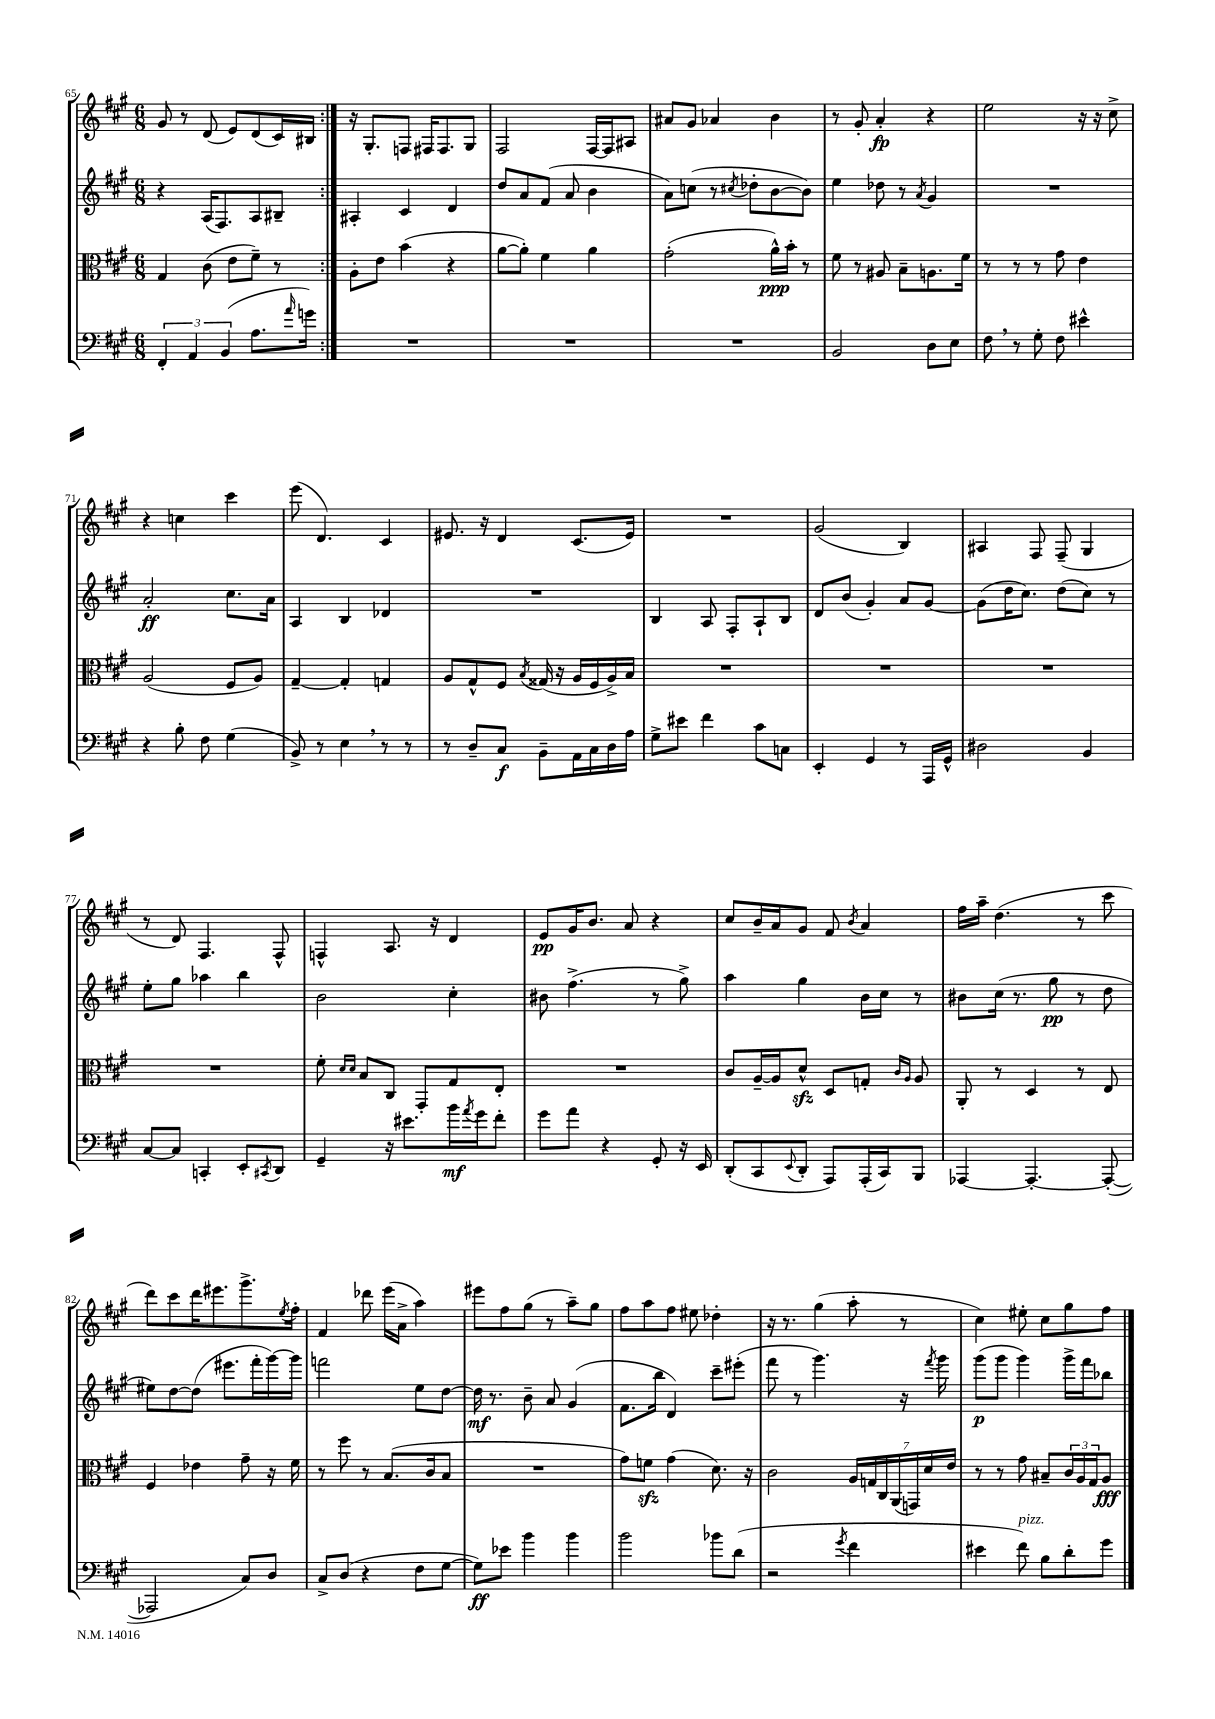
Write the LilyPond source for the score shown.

<<
\new StaffGroup <<
\new Staff = "s0" {
    \clef treble \key a \major \numericTimeSignature \time 6/8
    \repeat volta 2 { gis'8 r8 d'8( e'8) d'8( cis'16) bis16 | }
    r16 gis8.-. f8 fis16 fis8. gis8 |
    fis2 fis16~ fis16 ais8 |
    ais'8 gis'8 aes'4 b'4 |
    r8 gis'8-. a'4-.\fp r4 |
    e''2 r16 r16 cis''8-> |
    r4 c''4 cis'''4 |
    e'''8( d'4.) cis'4 |
    eis'8. r16 d'4 cis'8.( eis'16) |
    R2. |
    gis'2( b4) |
    ais4 fis8 fis8--( gis4 |
    r8 d'8) fis4. fis8-^ |
    f4-^ a8. r16 d'4 |
    e'8\pp gis'16 b'8. a'8 r4 |
    cis''8 b'16-- a'16 gis'8 fis'8 \acciaccatura { b'8 } a'4 |
    fis''16 a''16-- d''4.( r8 cis'''8 |
    d'''8) cis'''8 d'''16 eis'''8. gis'''8.-> \acciaccatura { e''8 } fis''16-. |
    fis'4 des'''8 e'''16( a'16-> a''4) |
    eis'''8 fis''8 gis''8( r8 a''8--) gis''8 |
    fis''8 a''8 fis''8 eis''8 des''4-. |
    r16 r8. gis''4( a''8-. r8 |
    cis''4) eis''8-. cis''8 gis''8 fis''8 \bar "|." |
}
\new Staff = "s1" {
    \clef treble \key a \major \numericTimeSignature \time 6/8
    \repeat volta 2 { r4 a16( fis8.) a8 bis8-- | }
    ais4-. cis'4 d'4 |
    d''8 a'8 fis'8( a'8 b'4 |
    a'8) c''8( r8 \acciaccatura { cis''8 } des''8-. b'8~ b'8) |
    e''4 des''8 r8 \acciaccatura { a'8 } gis'4 |
    R2. |
    a'2-.\ff cis''8. a'16 |
    a4 b4 des'4 |
    R2. |
    b4 a8 fis8-. a8-! b8 |
    d'8 b'8( gis'4-.) a'8 gis'8~ |
    gis'8( d''16 cis''8.) d''8( cis''8) r8 |
    e''8-. gis''8 aes''4 b''4 |
    b'2 cis''4-. |
    bis'8 fis''4.->( r8 gis''8->) |
    a''4 gis''4 b'16 cis''16 r8 |
    bis'8 cis''16( r8. gis''8\pp r8 d''8 |
    eis''8) d''8~ d''8( eis'''8. fis'''16-. gis'''16~) gis'''16 |
    f'''2 e''8 d''8~ |
    d''16\mf r8. b'8-- a'8 gis'4( |
    fis'8. b''16 d'4) cis'''8-- eis'''8-.( |
    fis'''8 r8 gis'''4.) r16 \acciaccatura { fis'''8 } gis'''16 |
    gis'''8\p( gis'''8 gis'''4) gis'''16-> fis'''16 bes''8 \bar "|." |
}
\new Staff = "s2" {
    \clef alto \key a \major \numericTimeSignature \time 6/8
    \repeat volta 2 { gis4 cis'8( e'8 fis'8--) r8 | }
    a8-. e'8 b'4( r4 |
    a'8~ a'8-.) fis'4 a'4 |
    gis'2-.( a'16-^\ppp) b'16-. r8 |
    fis'8 r8 ais8 b8-- a8. fis'16 |
    r8 r8 r8 gis'8 e'4 |
    a2( fis8 a8) |
    gis4~-- gis4-. g4 |
    a8 gis8-^ fis8 \acciaccatura { b8 } gisis16( r16 a16 fis16 a16->) b16 |
    R2. |
    R2. |
    R2. |
    R2. |
    fis'8-. \grace { d'16 d'16 } b8 cis8 gis,8-. gis8 e8-. |
    R2. |
    cis'8 a16~-- a16 d'8-^\sfz d8 g8-. \grace { cis'16 a16 } a8 |
    a,8-. r8 d4 r8 e8 |
    fis4 ees'4 gis'8-- r16 fis'16 |
    r8 fis''8 r8 b8.( cis'16 b8 |
    R2. |
    gis'8) f'8\sfz gis'4( d'8.) r16 |
    cis'2 \tuplet 7/4 { a16 g16 cis16 a,16( g,16) d'16 e'16 } |
    r8 r8 gis'8 bis8-- \tuplet 3/2 { cis'16 a16 gis16 } a8\fff \bar "|." |
}
\new Staff = "s3" {
    \clef bass \key a \major \numericTimeSignature \time 6/8
    \repeat volta 2 { \tuplet 3/2 { fis,4-. a,4 b,4( } a8. \grace { a'16 } g'16) | }
    R2. |
    R2. |
    R2. |
    b,2 d8 e8 |
    fis8 \breathe r8 gis8-. fis8 eis'4-^ |
    r4 b8-. fis8 gis4( |
    b,8->) r8 e4 \breathe r8 r8 |
    r8 d8-- cis8\f b,8-- a,16 cis16 d16 a16 |
    gis8-> eis'8 fis'4 cis'8 c8 |
    e,4-. gis,4 r8 a,,16 gis,16-^ |
    dis2 b,4 |
    cis8~ cis8 c,4-. e,8-. \acciaccatura { cis,8 } d,8 |
    gis,4-- r16 eis'8. b'16\mf \acciaccatura { a'8 } gis'16 fis'8-. |
    gis'8 a'8 r4 gis,8-. r16 e,16 |
    d,8-.( cis,8 \appoggiatura { e,8 } d,8-. a,,8) a,,16-.( cis,16) b,,8 |
    aes,,4~ aes,,4.~-. aes,,8~-.( |
    aes,,2 cis8) d8 |
    cis8-> d8( r4 fis8 gis8~ |
    gis8\ff) ees'8 b'4 b'4 |
    b'2 bes'8 d'8( |
    r2 \acciaccatura { gis'8 } fis'4 |
    eis'4 fis'8^\markup { \italic "pizz." }) b8 d'8-. gis'8 \bar "|." |
}
>>
>>
\layout { \context { \Score currentBarNumber = #65 } }
